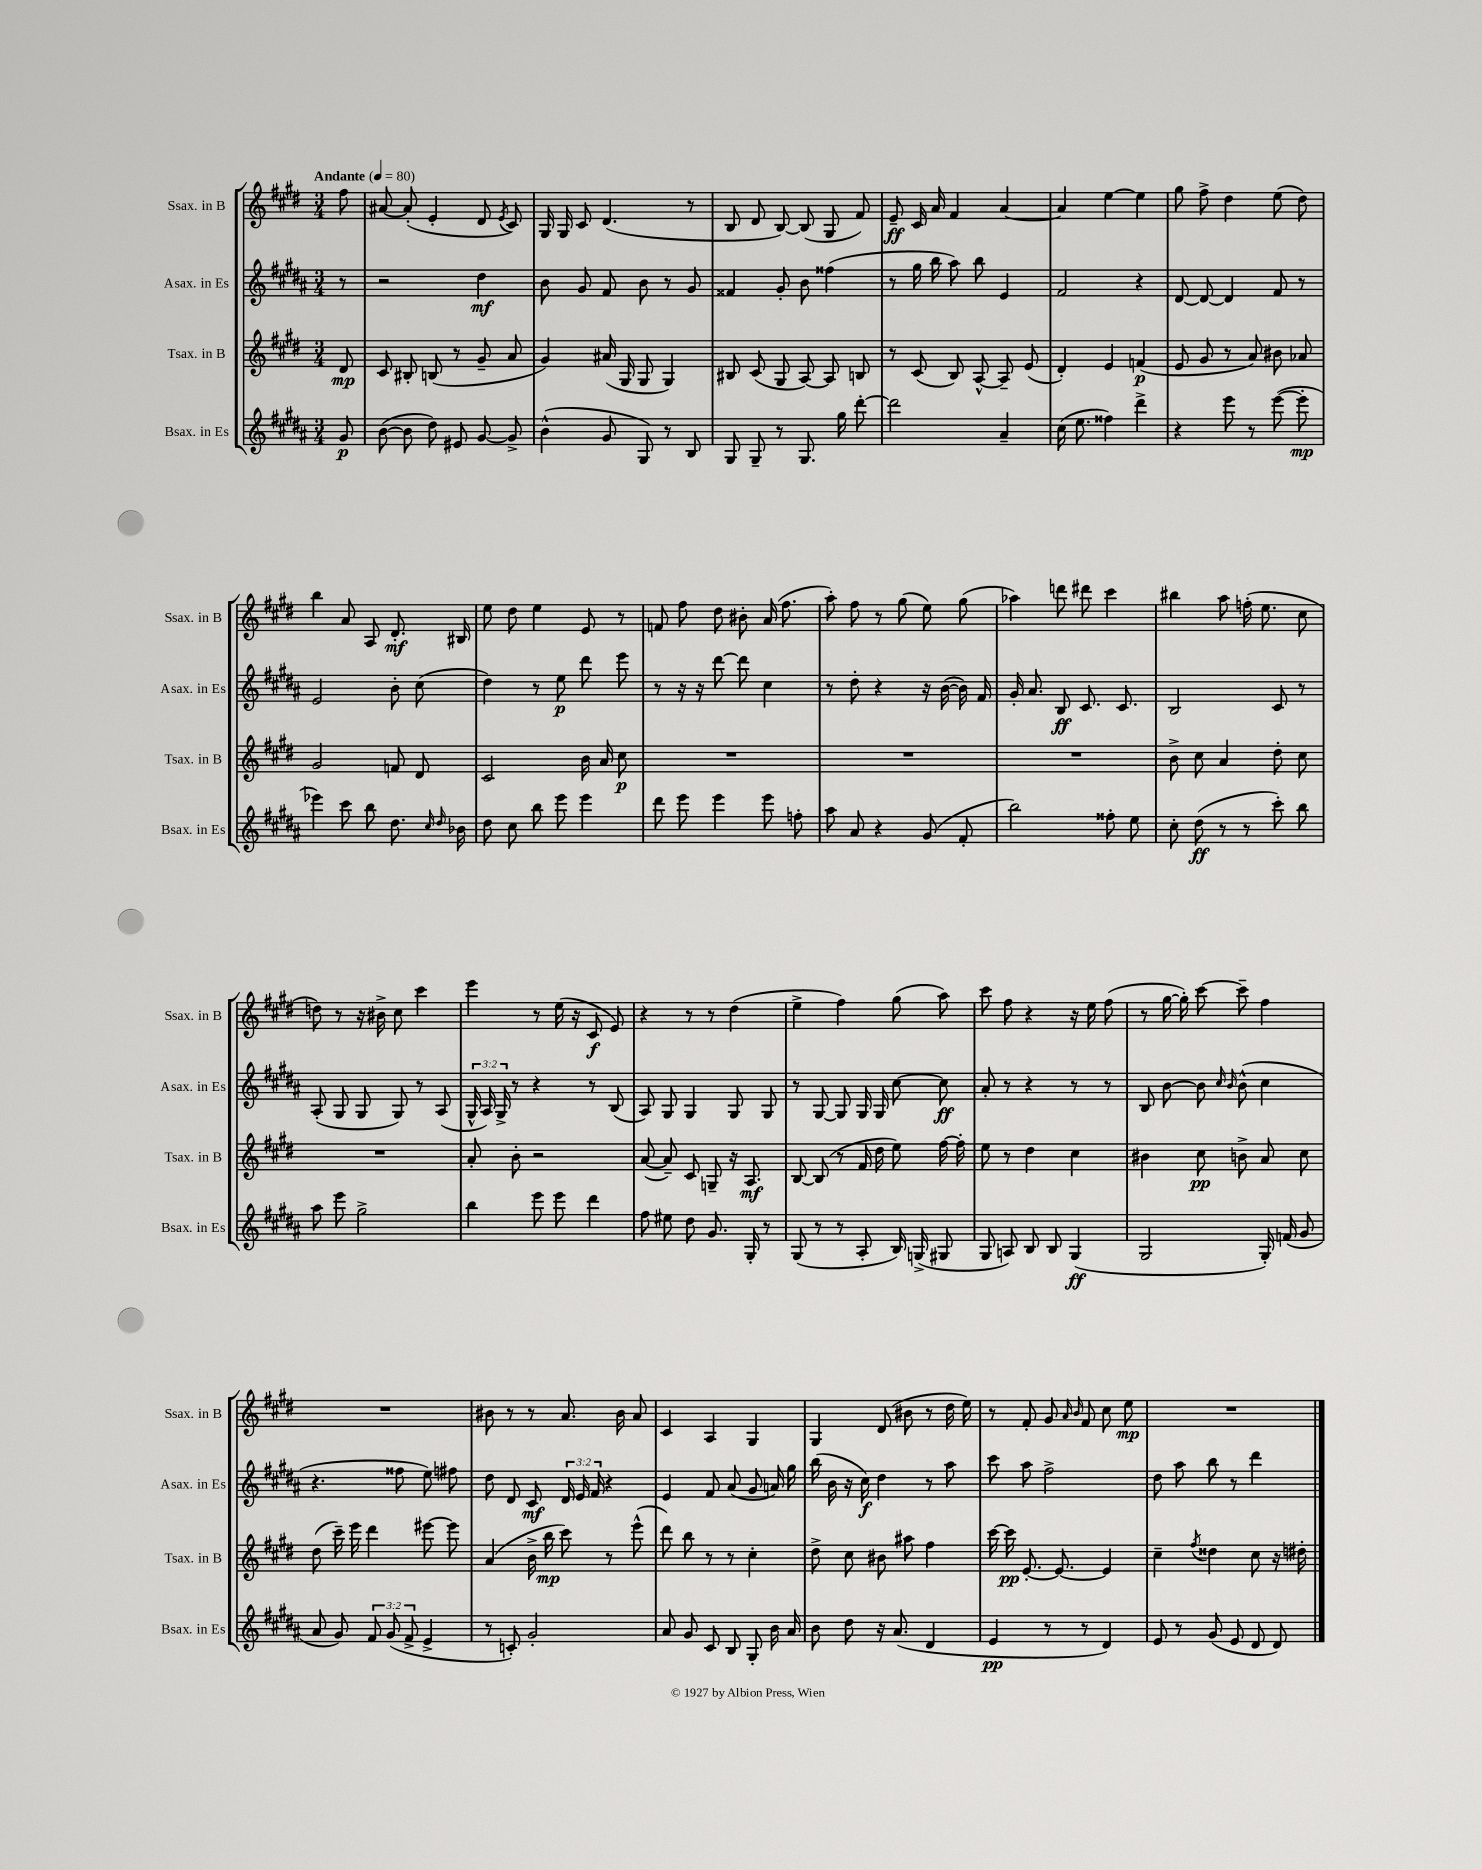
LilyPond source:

<<
\new StaffGroup <<
\new Staff = "s0" \with { instrumentName = "Ssax. in B" shortInstrumentName = "Ssax. in B" } {
    \clef treble \key e \major \numericTimeSignature \time 3/4 \partial 8 \tempo "Andante" 4 = 80
    \autoBeamOff fis''8 |
    ais'8~ ais'8-.( e'4-. dis'8 \acciaccatura { e'8 } cis'8) |
    gis16 gis16 cis'8 dis'4.( r8 |
    b8 dis'8 b8~) b8( gis8 fis'8) |
    e'8--\ff cis'16 a'16 fis'4 a'4~ |
    a'4 e''4~ e''4 |
    gis''8 fis''8-> dis''4 e''8( dis''8) |
    b''4 a'8 a8 dis'8.-.\mf bis16 |
    e''8 dis''8 e''4 e'8 r8 |
    f'8 fis''8 dis''8 bis'8-. a'16( fis''8. |
    a''8-.) fis''8 r8 gis''8( e''8) gis''8( |
    aes''4) d'''8 dis'''8 cis'''4 |
    bis''4 a''8 f''16-.( e''8. cis''8 |
    d''8) r8 r16 bis'16-> cis''8 cis'''4 |
    e'''4 r8 e''16( r16 cis'8\f e'8) |
    r4 r8 r8 dis''4( |
    e''4-> fis''4) gis''8( a''8) |
    cis'''8 fis''8 r4 r16 e''16 fis''8( |
    r8 gis''16~ gis''16-.) cis'''8~ cis'''8-- fis''4 |
    R2. |
    bis'8 r8 r8 a'8. bis'16 a'8 |
    cis'4 a4 gis4 |
    gis4 dis'8( bis'8 r8 dis''16 e''16) |
    r8 fis'8-. gis'8 \grace { a'16 b'16 } fis'8 cis''8 e''8\mp |
    R2. \bar "|." |
}
\new Staff = "s1" \with { instrumentName = "Asax. in Es" shortInstrumentName = "Asax. in Es" } {
    \clef treble \key b \major \numericTimeSignature \time 3/4 \override Staff.TupletNumber.text = #tuplet-number::calc-fraction-text \partial 8
    \autoBeamOff r8 |
    r2 dis''4\mf |
    b'8 gis'8 fis'8 b'8 r8 gis'8 |
    fisis'4 gis'8-. b'8 fisis''4( |
    r8 gis''16 b''16 ais''8) b''8 e'4 |
    fis'2 r4 |
    dis'8~ dis'8~ dis'4 fis'8 r8 |
    e'2 b'8-. cis''8( |
    dis''4) r8 e''8\p dis'''8 e'''8 |
    r8 r16 r16 dis'''8~ dis'''8 cis''4 |
    r8 dis''8-. r4 r16 b'16~( b'16) fis'16 |
    gis'16-. ais'8. b8\ff cis'8. cis'8. |
    b2 cis'8 r8 |
    ais8-.( gis8 gis8 gis8) r8 ais8( |
    \tuplet 3/2 { gis16-^ ais16) gis16-> } r8 r4 r8 b8( |
    ais8) gis8 gis4 gis8 gis8 |
    r8 gis8~ gis8 gis16 gis16 cis''8~ cis''8\ff |
    ais'8-. r8 r4 r8 r8 |
    b8 b'8~ b'8 \grace { cis''16 b'16 } b'8-^( cis''4 |
    r4. fisis''8 e''8) fis''8 |
    dis''8 dis'8 cis'8\mf \tuplet 3/2 { dis'16 e'16 fis'16 } r4 |
    e'4 fis'8 ais'8( gis'8 a'16) gis''16 |
    b''16( b'16 r16 cis''16\f) dis''4 r8 ais''8 |
    cis'''8 ais''8 fis''2-> |
    dis''8 ais''8 b''8 r8 dis'''4 \bar "|." |
}
\new Staff = "s2" \with { instrumentName = "Tsax. in B" shortInstrumentName = "Tsax. in B" } {
    \clef treble \key e \major \numericTimeSignature \time 3/4 \partial 8
    \autoBeamOff dis'8\mp |
    cis'8 bis8-. b8( r8 gis'8-- a'8 |
    gis'4) ais'16( gis16 gis8 gis4) |
    bis8 cis'8( gis8 a8~) a8 b8 |
    r8 cis'8( b8) a8~-^ a8-- e'8( |
    dis'4-.) e'4 f'4\p( |
    e'8 gis'8 r8 a'8) bis'8 aes'8 |
    gis'2 f'8 dis'8 |
    cis'2 b'16 a'16 cis''8\p |
    R2. |
    R2. |
    R2. |
    b'8-> cis''8 a'4 dis''8-. cis''8 |
    R2. |
    a'8-. b'8-. r2 |
    a'8~( a'8--) cis'8 g8-- r16 a8.\mf |
    b8~ b8( r8 fis'16 dis''16 e''8) fis''16~ fis''16-. |
    e''8 r8 dis''4 cis''4 |
    bis'4 cis''8\pp b'8-> a'8 cis''8 |
    dis''8( cis'''16--) e'''16 dis'''4 eis'''8~ eis'''8 |
    a'4( b'16-> b''16\mp cis'''8) r8 e'''8-^( |
    dis'''8) b''8 r8 r8 cis''4-. |
    dis''8-> cis''8 bis'8 ais''8 fis''4 |
    cis'''16~ cis'''16\pp e'8.~-. e'8.~ e'4 |
    cis''4-- \acciaccatura { fis''8 } disis''4 cis''8 r16 dis''16-. \bar "|." |
}
\new Staff = "s3" \with { instrumentName = "Bsax. in Es" shortInstrumentName = "Bsax. in Es" } {
    \clef treble \key b \major \numericTimeSignature \time 3/4 \override Staff.TupletNumber.text = #tuplet-number::calc-fraction-text \partial 8
    \autoBeamOff gis'8\p |
    b'8~( b'8 dis''8) eis'8 gis'8~ gis'8-> |
    b'4-^( gis'8 gis8) r8 b8 |
    gis8 gis8-- r8 gis8. gis''16 dis'''8~-. |
    dis'''2 ais'4-- |
    cis''16( e''8. fisis''4) dis'''4-> |
    r4 e'''8 r8 e'''8~( e'''8-.\mp |
    ees'''4) cis'''8 b''8 dis''8. \grace { cis''16 dis''16 } bes'16 |
    dis''8 cis''8 b''8 e'''8 e'''4 |
    dis'''8 e'''8 e'''4 e'''8 f''8-. |
    ais''8 ais'8 r4 gis'8( fis'8-. |
    b''2) fisis''8-. e''8 |
    cis''8-. dis''8\ff( r8 r8 cis'''8-.) b''8 |
    ais''8 e'''8 gis''2-> |
    b''4 e'''8 e'''8 dis'''4 |
    fis''8 eis''8 dis''8 gis'8. gis16-. r8 |
    gis8( r8 r8 ais8-. b16) g16->( gis8 |
    gis8 a8) b8 b8 gis4\ff( |
    gis2 gis16-.) f'16( gis'8 |
    ais'8 gis'8) \tuplet 3/2 { fis'8 gis'8( fis'8-> } e'4-> |
    r8 c'8-.) gis'2-. |
    ais'8 gis'8 cis'8 b8 gis8-. b'16 ais'16 |
    b'8 dis''8 r16 ais'8.( dis'4 |
    e'4\pp r8 r8 dis'4) |
    e'8 r8 gis'8( e'8 dis'8 dis'8) \bar "|." |
}
>>
>>
\layout { \context { \Score \remove "Bar_number_engraver" } }
